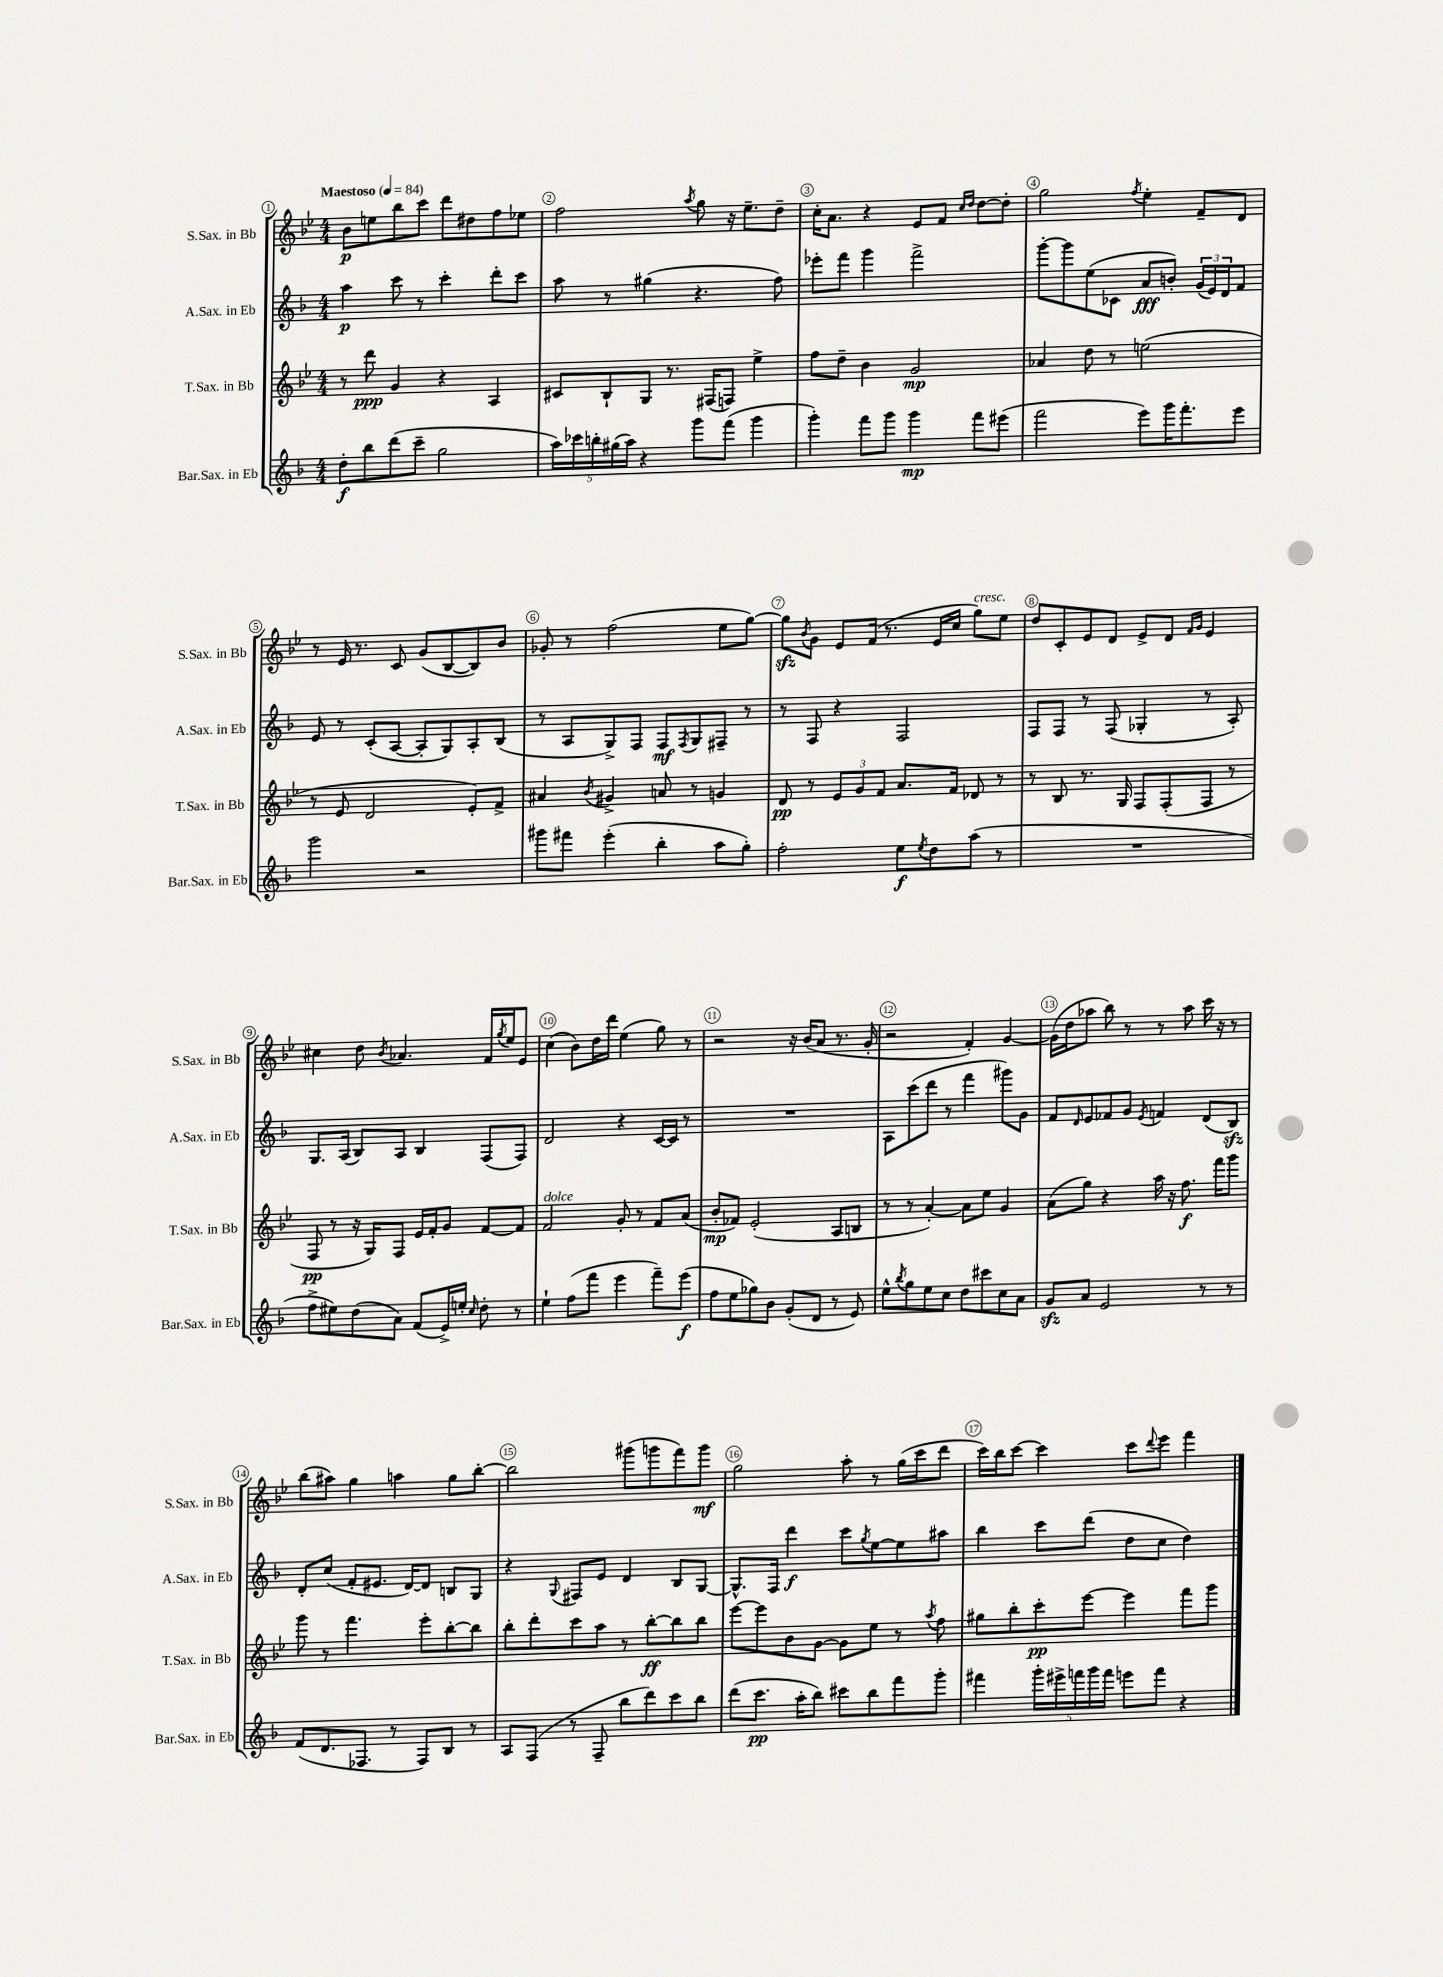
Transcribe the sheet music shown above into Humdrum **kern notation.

**kern	**dynam	**kern	**dynam	**kern	**dynam	**kern	**dynam
*part4	*part4	*part3	*part3	*part2	*part2	*part1	*part1
*staff4	*staff4	*staff3	*staff3	*staff2	*staff2	*staff1	*staff1
*I"Bar.Sax. in Eb	*	*I"T.Sax. in Bb	*	*I"A.Sax. in Eb	*	*I"S.Sax. in Bb	*
*I'Bar.Sax. in Eb	*	*I'T.Sax. in Bb	*	*I'A.Sax. in Eb	*	*I'S.Sax. in Bb	*
*clefG2	*	*clefG2	*	*clefG2	*	*clefG2	*
*k[b-]	*	*k[b-e-]	*	*k[b-]	*	*k[b-e-]	*
*M4/4	*	*M4/4	*	*M4/4	*	*M4/4	*
*MM84	*	*MM84	*	*MM84	*	*MM84	*
=1	=1	=1	=1	=1	=1	=1	=1
!	!	!	!	!	!	!LO:TX:a:B:t=Maestoso	!
8dd'\L	f	8r	.	4aa\	p	8b-\L	p
8bb-\	.	8ddd\	ppp	.	.	8een\	.
(8ddd\	.	4g/	.	8ccc\	.	8bb-\	.
8ccc~\J	.	.	.	8r	.	8ccc\J	.
2gg\	.	4r	.	4ccc'\	.	8ddd\L	.
.	.	.	.	.	.	8dd#X\	.
.	.	4A/	.	8ddd'\L	.	8ff\	.
.	.	.	.	8ccc\J	.	8ee-X\J	.
=2	=2	=2	=2	=2	=2	=2	=2
20aa\LL)	.	8c#X/L	.	8aa\	.	2ff\	.
20ccc-X\	.	.	.	.	.	.	.
20bbn'\	.	.	.	.	.	.	.
.	.	8B-`/	.	8r	.	.	.
(20gg#X\	.	.	.	.	.	.	.
20aa\JJ)	.	.	.	.	.	.	.
4r	.	8G/J	.	(4gg#X\	.	.	.
.	.	8.r	.	.	.	.	.
.	.	.	.	.	.	8qaa/	.
8ggg\L	.	.	.	4.r	.	8gg\	.
.	.	(16F#X/KL	.	.	.	.	.
(8fff\J	.	8Fn/J)	.	.	.	16r	.
.	.	.	.	.	.	8.ee-~\L	.
4ggg\	.	4ee-^\	.	.	.	.	.
.	.	.	.	8ff\)	.	8dd~\J	.
=3	=3	=3	=3	=3	=3	=3	=3
4ggg'\)	.	8ff\L	.	8eee-X'\L	.	16cc'\KL	.
.	.	.	.	.	.	8.a\J	.
.	.	8dd~\J	.	8fff\J	.	.	.
8fff\L	.	4b-\	.	4ggg\	.	4r	.
8ggg\J	.	.	.	.	.	.	.
4ggg\	mp	2g/	mp	2fff^\	.	8e-/L	.
.	.	.	.	.	.	8f/J	.
.	.	.	.	.	.	16qqcc/LL	.
.	.	.	.	.	.	16qqdd/JJ	.
8fff\L	.	.	.	.	.	[8dd\L	.
(8eee#X\J	.	.	.	.	.	8dd'\J]	.
=4	=4	=4	=4	=4	=4	=4	=4
2fff\	.	4a-X/	.	[8ggg'\L	.	2gg\	.
.	.	.	.	8ggg\]	.	.	.
.	.	8dd\	.	(8ee\	.	.	.
.	.	8r	.	8c-X\J	.	.	.
.	.	.	.	.	.	8qff/	.
8eee\L)	.	(2een\	.	8a/L	fff	4ee-'\	.
16ggg\K	.	.	.	8bn'/J)	.	.	.
8.fff'\	.	.	.	.	.	.	.
.	.	.	.	(24g/LL	.	8f~/L	.
.	.	.	.	24e/)	.	.	.
.	.	.	.	24d/J	.	.	.
8eee\J	.	.	.	8f/J	.	8d/J	.
!!LO:LB:g=z
=5	=5	=5	=5	=5	=5	=5	=5
2ggg\	.	8r	.	8e/	.	8r	.
.	.	8e-/	.	8r	.	16e-/	.
.	.	.	.	.	.	8.r	.
.	.	2d/	.	(8c'/L	.	.	.
.	.	.	.	[8A/J	.	8c/	.
2r	.	.	.	8A'/L]	.	(8g/L	.
.	.	.	.	8G/)	.	[8B-/	.
.	.	8e-'/L)	.	8A'/	.	8B-/])	.
.	.	8f^/J	.	(8B-/J	.	8b-/J	.
=6	=6	=6	=6	=6	=6	=6	=6
8ggg#X\L	.	4a#X/	.	8r	.	8g-X'/	.
8fff#X\J	.	.	.	8A/L	.	8r	.
.	.	8qb-/	.	.	.	.	.
(4eee'\	.	4g#X^/	.	8G^/)	.	(2ff\	.
.	.	.	.	8F/J	.	.	.
4bb-'\	.	8an/	.	8F/L	mf	.	.
.	.	.	.	8qF/	.	.	.
.	.	8r	.	8G/	.	.	.
8aa\L	.	4gn/	.	8F#X~/J	.	8ee-\L	.
8gg'\J)	.	.	.	8r	.	[8gg\J)	.
=7	=7	=7	=7	=7	=7	=7	=7
2ff'\	.	8d/	pp	8r	.	8ggzz\L]	.
.	.	.	.	.	.	8qb-/	.
.	.	8r	.	8F/	.	8g\J	.
.	.	12e-/L	.	4r	.	8e-/L	.
.	.	12g/	.	.	.	.	.
.	.	.	.	.	.	(16f/Jk	.
.	.	12f/J	.	.	.	.	.
.	.	.	.	.	.	8.r	.
8ee\L	f	8.a/L	.	2F/	.	.	.
8qee/	.	.	.	.	.	.	.
8dd\	.	.	.	.	.	16e-/LL	.
.	.	16f/Jk	.	.	.	16cc/JJ	.
!	!	!	!	!	!	!LO:TX:a:i:t=cresc.	!
(8aa\J	.	8d-X/	.	.	.	8gg\L)	.
8r	.	8r	.	.	.	8ee-\J	.
=8	=8	=8	=8	=8	=8	=8	=8
1r	.	8r	.	8F/L	.	8dd/L	.
.	.	8B-/	.	8F/J	.	8c'/	.
.	.	8.r	.	8r	.	8e-/	.
.	.	.	.	(8F/	.	8d/J	.
.	.	16G/	.	.	.	.	.
.	.	8F/L	.	4G-X'/	.	8e-^/L	.
.	.	(8F'/	.	.	.	8d/J	.
.	.	.	.	.	.	16qqf/LL	.
.	.	.	.	.	.	16qqg/JJ	.
.	.	8F/J	.	8r	.	4e-/	.
.	.	8r	.	8A'/)	.	.	.
!!LO:LB:g=z
=9	=9	=9	=9	=9	=9	=9	=9
8ff^\L	.	8F/	pp	8.G/L	.	4cc#X\	.
8ee#X\)	.	8r	.	.	.	.	.
.	.	.	.	(16A/Jk	.	.	.
(8dd\	.	16r	.	8B-/L)	.	8dd\	.
.	.	16G/KL)	.	.	.	.	.
.	.	.	.	.	.	8qb-/	.
8a\J)	.	8F/J	.	8A/J	.	4.a-X/	.
(8f/L	.	16e-/LL	.	4B-/	.	.	.
.	.	16f'/J	.	.	.	.	.
16e^/L)	.	8g/J	.	.	.	.	.
16een'/JJ	.	.	.	.	.	.	.
16qqcc/	.	.	.	.	.	.	.
8dd'\	.	[8f/L	.	(8F/L	.	16f/LL	.
.	.	.	.	.	.	8qgg/	.
.	.	.	.	.	.	16ee-/J	.
8r	.	8f/J]	.	8F/J)	.	8e-/J	.
=10	=10	=10	=10	=10	=10	=10	=10
!	!	!LO:TX:a:i:t=dolce	!	!	!	!	!
4ee`\	.	2f/	.	2d/	.	(4cc\	.
(8ff\L	.	.	.	.	.	8b-\L)	.
8fff\J	.	.	.	.	.	16dd\L	.
.	.	.	.	.	.	16ddd\JJ	.
4eee\	.	8g'/	.	4r	.	(4ee-\	.
.	.	8r	.	.	.	.	.
8fff~\L)	.	8f/L	.	[16c/LL	.	8gg\)	.
.	.	.	.	16c/JJ]	.	.	.
(8eee\J	f	(8a/J	.	8r	.	8r	.
=11	=11	=11	=11	=11	=11	=11	=11
8ff\L	.	8b-'/L	mp	1r	.	2r	.
8ee\	.	8f-X/J)	.	.	.	.	.
8gg-X\)	.	(2e-'/	.	.	.	.	.
8b-\J	.	.	.	.	.	.	.
(8g'/L	.	.	.	.	.	16r	.
.	.	.	.	.	.	(16b-/KL	.
8d/J	.	.	.	.	.	8a/J	.
8r	.	8A/L	.	.	.	8.r	.
8e/)	.	8Bn/J	.	.	.	.	.
.	.	.	.	.	.	16g'/	.
=12	=12	=12	=12	=12	=12	=12	=12
8ee^^\L	.	8r	.	8A\L	.	2r	.
8qbb-/	.	.	.	.	.	.	.
8gg\	.	8r	.	(8ccc\	.	.	.
8ee\	.	[4a'/)	.	8ddd\J	.	.	.
8cc\J	.	.	.	8r	.	.	.
8dd\L	.	8a\L]	.	4fff\	.	4f'/)	.
8ccc#X\	.	8ee-\J	.	.	.	.	.
8cc\	.	4g/	.	8ggg#X\L)	.	[4g/	.
8a\J	.	.	.	8g\J	.	.	.
=13	=13	=13	=13	=13	=13	=13	=13
8gzz/L	.	(8a\L	.	8f/L	.	(16g\LL]	.
.	.	.	.	.	.	16dd\J	.
.	.	.	.	16qqd/	.	.	.
8a/J	.	8gg\J)	.	8e/	.	8aa-X\J	.
2e/	.	4r	.	8f-X/	.	8bb-\)	.
.	.	.	.	8g/J	.	8r	.
.	.	.	.	8qe/	.	.	.
.	.	16aa\	.	4fn/	.	8r	.
.	.	16r	.	.	.	.	.
.	.	8.ff\	f	.	.	8aa-\	.
8r	.	.	.	(8d/L	.	16ccc\	.
.	.	16fff\KL	.	.	.	16r	.
8r	.	8ggg\J	.	8B-zz/J)	.	8r	.
!!LO:LB:g=z
=14	=14	=14	=14	=14	=14	=14	=14
(8f/L	.	8ggg\	.	8d'/L	.	(8bb-\L	.
8.d/	.	8r	.	(8cc/J	.	8aa#X\J)	.
.	.	4.fff\	.	8f'/L	.	4gg\	.
8.F-X/J	.	.	.	.	.	.	.
.	.	.	.	8.e#X/J	.	.	.
8r	.	.	.	.	.	4aan\	.
.	.	.	.	[16d/KL)	.	.	.
8F-/L)	.	8eee-'\L	.	8d/J]	.	.	.
8B-/J	.	[8bb-'\	.	8Bn/L	.	8gg\L	.
8r	.	8bb-\J]	.	8G/J	.	[8bb-'\J	.
=15	=15	=15	=15	=15	=15	=15	=15
8A/L	.	8bb-'\L	.	4r	.	2bb-\]	.
(8F/J	.	8ddd'\	.	.	.	.	.
.	.	.	.	8qqG/	.	.	.
8r	.	8ccc\	.	8F#X/L	.	.	.
8F~/	.	8aa\J	.	8e/J	.	.	.
8bb-\L	.	8r	.	4d/	.	(8ggg#X\L	.
8ddd\)	.	[8bb-'\L	ff	.	.	8gggn\	.
8ccc\	.	8bb-\]	.	8B-/L	.	8fff\)	.
8bb-\J	.	8bb-\J	.	[8G/J	.	8ggg\J	mf
=16	=16	=16	=16	=16	=16	=16	=16
(8ddd\L	.	[8eee-\L	.	8.G^^/L]	.	2gg\	.
8.ccc\J	pp	8eee-\]	.	.	.	.	.
.	.	.	.	16F/Jk	.	.	.
.	.	8b-\	.	4ddd\	f	.	.
16aa'\KL	.	.	.	.	.	.	.
8bb-\J)	.	[8g\J	.	.	.	.	.
8ccc#X\L	.	8g\L]	.	8ccc\L	.	8aa'\	.
.	.	.	.	8qgg/	.	.	.
8bb-\	.	8ee-\J	.	[8ee\	.	8r	.
8fff\	.	8r	.	8ee\]	.	(16gg\LL	.
.	.	.	.	.	.	16ccc\J	.
.	.	8qaa/	.	.	.	.	.
8ggg'\J	.	8ff\	.	8aa#X\J	.	8ddd\J	.
=17	=17	=17	=17	=17	=17	=17	=17
4fff#X\	.	8gg#X\L	.	4bb-\	.	16ccc\LL)	.
.	.	.	.	.	.	16bb-\J	.
.	.	8bb-'\	.	.	.	[8ccc\J	.
20ggg'\LL	.	8ccc'\	pp	8ccc\L	.	4ccc\]	.
20eee#X^\	.	.	.	.	.	.	.
20fffn\	.	.	.	.	.	.	.
.	.	[8eee-\J	.	(8ddd\J	.	.	.
20ggg\	.	.	.	.	.	.	.
20fff\JJ	.	.	.	.	.	.	.
8eeen\L	.	4eee-\]	.	8dd\L	.	8ccc\L	.
.	.	.	.	.	.	8qqddd/	.
8fff\J	.	.	.	8cc\J	.	8eee-\J	.
4r	.	8fff\L	.	4dd\)	.	4fff\	.
.	.	8ggg\J	.	.	.	.	.
==	==	==	==	==	==	==	==
*-	*-	*-	*-	*-	*-	*-	*-
